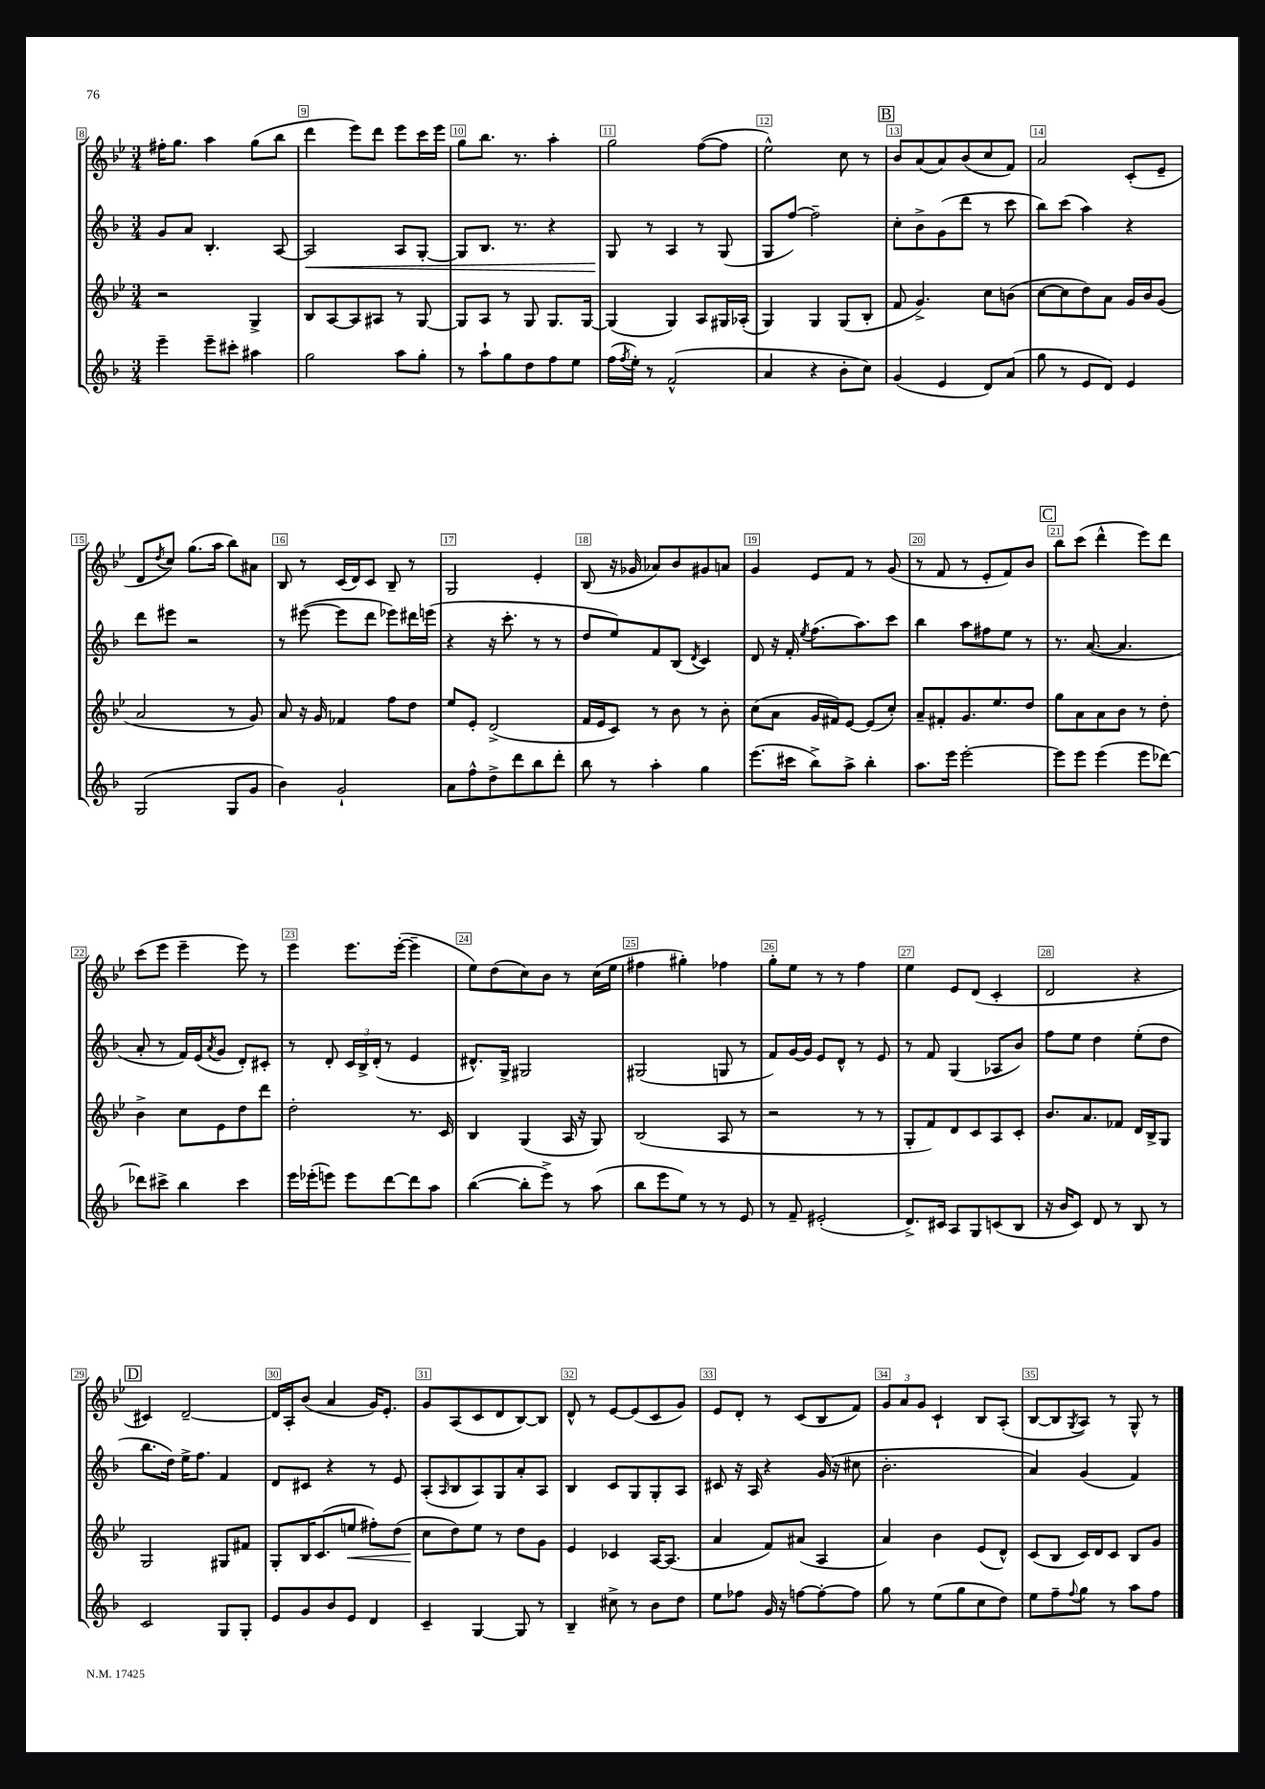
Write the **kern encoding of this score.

**kern	**kern	**kern	**kern
*staff4	*staff3	*staff2	*staff1
*clefG2	*clefG2	*clefG2	*clefG2
*k[b-]	*k[b-e-]	*k[b-]	*k[b-e-]
*M3/4	*M3/4	*M3/4	*M3/4
4eee~	2r	8g	16ff#'
.	.	.	8.gg
.	.	8a	.
8eee~	.	4.B-'	4aa
8ccc#'	.	.	.
4aa#	4G^	.	(8gg
.	.	[8A	8bb-
=	=	=	=
2gg	8B-	2A]	4ddd
.	[8A	.	.
.	8A]	.	8eee-)
.	8A#	.	8ddd
8aa	8r	8A	8eee-
8gg'	[8G	[8G'	16ccc
.	.	.	16eee-
=	=	=	=
8r	8G]	8G]	8gg
8aa`	8A	8.B-	8.bb-
8gg	8r	.	.
.	.	8.r	8.r
8dd	8G	.	.
8ff	8.G	4r	4aa'
8ee	.	.	.
.	[16G	.	.
=	=	=	=
(16ff	(4G]	8G	2gg
8qff	.	.	.
16ee')	.	.	.
8r	.	8r	.
(2f^^	4G)	4A	.
.	8A	8r	([8ff
.	16G#	(8G	8ff]
.	(16A-'	.	.
=	=	=	=
4a	4G)	8G	2ee-^^)
.	.	[8ff)	.
4r	4G	2ff~]	.
8b-'	(8G	.	8cc
8cc)	8B-'	.	8r
=	=	=	=
(4g	8f	8cc'	8b-
.	4.g^)	8b-^	(8a
4e	.	(8g	8a)
.	.	8ddd	(8b-
8d)	8cc	8r	8cc
(8a	(8b	8ccc	8f)
=	=	=	=
8gg	[8cc	8bb-)	2a
8r	8cc]	(8ccc	.
8e	8dd)	4aa)	.
8d)	8a	.	.
4e	16g	4r	(8c'
.	16b-	.	.
.	(8g	.	8e-~
=	=	=	=
(2G	2a	8ddd	8d
.	.	.	8qdd
.	.	8eee#	8cc)
.	.	2r	(8.gg
.	.	.	16aa
8G	8r	.	8bb-)
8g	8g)	.	8a#
=	=	=	=
4b-)	8a	8r	8B-
.	16r	([8eee#	8r
.	16g	.	.
2g`	4f-	8eee#]	(16c
.	.	.	16d)
.	.	8ddd	8c
.	8ff	8eee-)	8B-~
.	8dd	16ddd#	8r
.	.	(16eee	.
=	=	=	=
8a	8ee-	4r	2G
8ff^^	8e-'	.	.
8dd^	(2d^	16r	.
.	.	8.ccc'	.
8ddd	.	.	.
8bb-	.	8r	4e-'
8ddd'	.	8r	.
=	=	=	=
8bb-	16f	8dd	(8B-
.	16e-	.	.
8r	8c)	8ee)	16r
.	.	.	16g-
4aa'	8r	8f	8a-)
.	8b-	(8B-	8b-
.	.	8qd	.
4gg	8r	4c)	8g#
.	8b-'	.	8a
=	=	=	=
(8.eee	(8cc	8d	4g
.	8a	16r	.
16ccc#	.	16f'	.
.	.	8qee	.
8bb-^)	16g	(8.ff	8e-
.	16f#)	.	.
8aa^	[8e-	.	8f
.	.	8.aa)	.
4bb-'	(8e-]	.	8r
.	8cc')	8ccc	(8g
=	=	=	=
8.aa	8a~	4bb-	8r
.	8f#'	.	8f
16eee	.	.	.
[2eee'	8.g	8aa	8r
.	.	8ff#	8e-'
.	8.ee-	.	.
.	.	8ee	8f)
.	8dd	8r	8b-
=	=	=	=
8eee]	8gg	8.r	8bb-
8eee	8a	.	(8ccc
.	.	([8.a	.
(4eee	8a	.	4ddd^^
.	8b-	4.a]	.
8eee	8r	.	8eee-)
[8ddd-)	8dd'	.	8ddd
=	=	=	=
8ddd-]	4b-^	8a'	(8ccc
8ccc#^	.	8r	8eee-
4bb-	8cc	16f)	4eee-~
.	.	(16e	.
.	.	8qa	.
.	8e-	8g	.
4ccc#	8dd	8d')	8eee-)
.	8ddd	8c#'	8r
=	=	=	=
16eee	2dd'	8r	4eee-
(16eee-'	.	.	.
8eee)	.	8d'	.
8eee	.	24c	8.eee-
.	.	24B-^	.
.	.	(24d'	.
[8ddd	.	8r	.
.	.	.	([16eee-'
8ddd]	8.r	4e	4eee-~]
8aa	.	.	.
.	16c	.	.
=	=	=	=
([4bb-	4B-	8.d#^^)	8ee-)
.	.	.	(8dd
.	.	16G^	.
8bb-']	(4G	2G#	8cc)
8eee^)	.	.	8b-
8r	16A	.	8r
.	16r	.	.
(8aa	8G)	.	(16cc
.	.	.	16ee-
=	=	=	=
8bb-	(2B-	(2G#	4ff#
8eee	.	.	.
8ee)	.	.	4gg#')
8r	.	.	.
8r	8A	8G	4ff-
8e	8r	8r	.
=	=	=	=
8r	2r	8f)	8gg'
8f~	.	[16g	8ee-
.	.	16g]	.
(2e#'	.	8e	8r
.	.	8d^^	8r
.	8r	8r	4ff
.	8r	8e	.
=	=	=	=
8.d^)	8G'	8r	4ee-
.	8f)	8f	.
16c#	.	.	.
8A	8d	(4G	8e-
8G	8c	.	(8d
(8c	8A	8A-	4c'
8B-	8c'	8b-)	.
=	=	=	=
16r	8.b-	8ff	2d
16b-	.	.	.
8c)	.	8ee	.
.	8.a	.	.
8d	.	4dd	.
8r	8f-	.	.
8B-	16d	(8ee'	4r
.	16B-^	.	.
8r	8G	8dd	.
=	=	=	=
2c	2G	8.bb-	4c#)
.	.	16dd)	.
.	.	16ee^	[2d~
.	.	8.ff	.
8G	8G#	4f	.
8G'	8f#	.	.
=	=	=	=
8e	8G'	8d	16d]
.	.	.	16A'
8g	16B-	8c#	(8b-
.	(8.c	.	.
8b-	.	4r	4a
8e	8ee	.	.
4d	8ff#')	8r	16g)
.	.	.	8.e-'
.	(8dd	8e	.
=	=	=	=
4c~	8cc	(8A'	8g
.	.	16qqA	.
.	8dd)	8B-	(8A
[4G	8ee-	8A)	8c
.	8r	8G	8d
8G]	8dd	8a'	[8B-)
8r	8g	8A	8B-]
=	=	=	=
4B-~	4e-	4B-	8d^^
.	.	.	8r
8cc#^	4c-	8c	[8e-
8r	.	8G	(8e-]
8b-	[16A	8G'	8c
.	(8.A]	.	.
8dd	.	8A	8g)
=	=	=	=
8ee	4a	8c#	8e-
8ff-	.	16r	8d'
.	.	16A	.
16g	8f)	4r	8r
16r	.	.	.
[8ff	(8a#	.	(8c
8ff'_	4A	(16g	8B-
.	.	16r	.
8ff]	.	8cc#	8f)
=	=	=	=
8gg	4a)	2.b-'	12g
.	.	.	12a
8r	.	.	.
.	.	.	12g
(8ee	4b-	.	4c`
8gg	.	.	.
8cc	(8e-	.	8B-
8dd)	8d^^)	.	(8A'
=	=	=	=
8ee	(8c	4a)	[8B-
8ff~	8B-	.	8B-]
8qqff	.	.	8qG
8gg	16c)	(4g	8A)
.	16d	.	.
8r	8c	.	8r
8aa	8B-	4f)	8G^^
8ff	8g	.	8r
==	==	==	==
*-	*-	*-	*-
